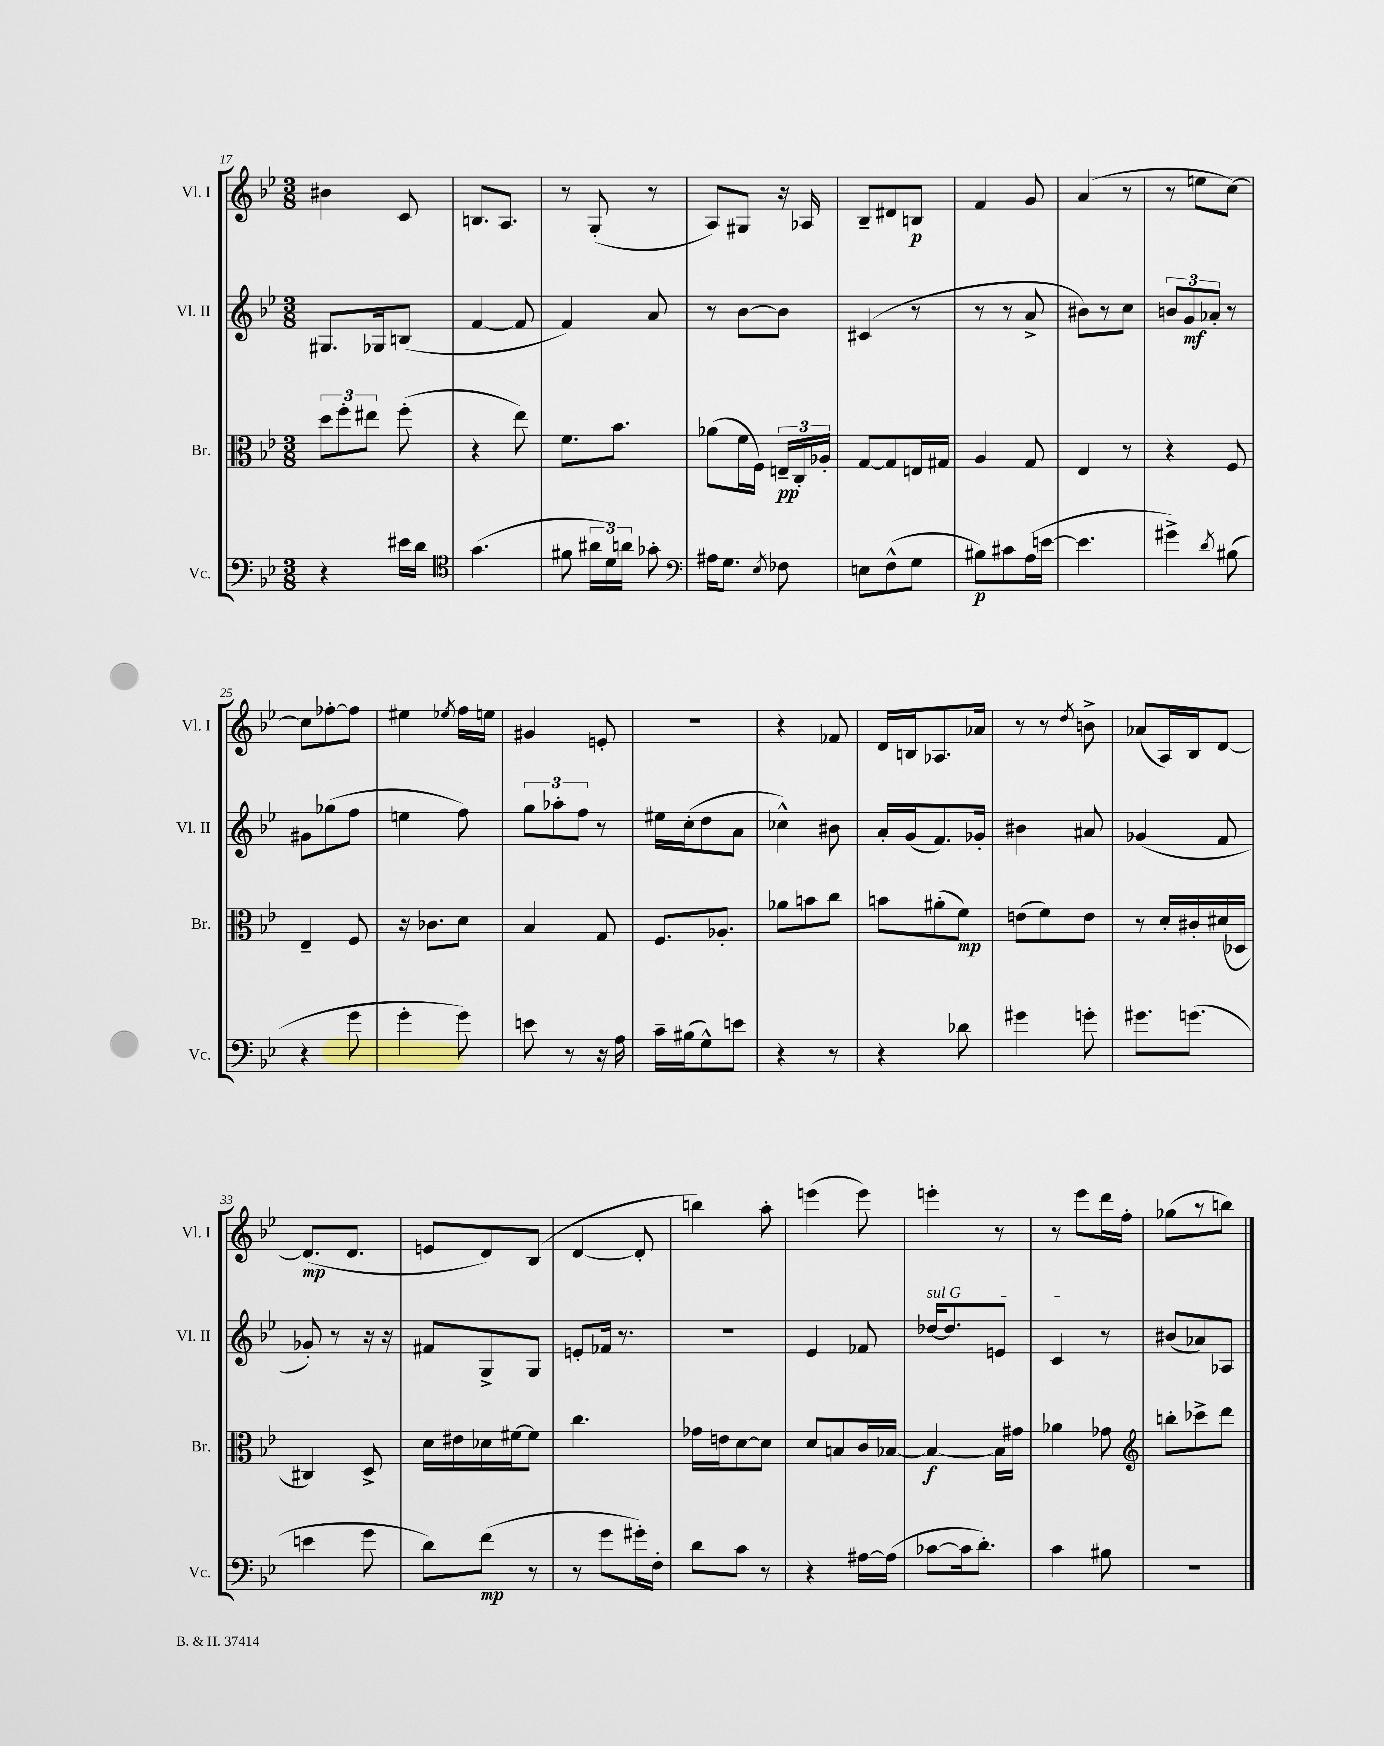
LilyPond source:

<<
\new StaffGroup <<
\new Staff = "s0" \with { instrumentName = "Vl. I" shortInstrumentName = "Vl. I" } {
    \clef treble \key bes \major \numericTimeSignature \time 3/8
    \autoBeamOff bis'4 c'8 |
    b8.[ a8.] |
    r8 g8-.( r8 |
    a8[) gis8] r16 aes16 |
    bes8[-- dis'8 b8]\p |
    f'4 g'8 |
    a'4( r8 |
    r8 e''8[ c''8]~) |
    c''8[ fes''8~-. fes''8] |
    eis''4 \acciaccatura { ees''8 } f''16[ e''16] |
    gis'4 e'8-. |
    R4. |
    r4 fes'8 |
    d'16[ b16 aes8. aes'16] |
    r8 r8 \acciaccatura { d''8 } b'8-> |
    aes'8[( a16) bes16 d'8]~ |
    d'8.[\mp( d'8.] |
    e'8[ d'8) bes8]( |
    d'4~ d'8-. |
    b''4) a''8-. |
    e'''4( e'''8) |
    e'''4-. r8 |
    r8 ees'''8[ d'''16 f''16]-. |
    ges''8[( r8 b''8]) \bar "|." |
}
\new Staff = "s1" \with { instrumentName = "Vl. II" shortInstrumentName = "Vl. II" } {
    \clef treble \key bes \major \numericTimeSignature \time 3/8
    \autoBeamOff gis8.[ ges16 b8]( |
    f'4~ f'8 |
    f'4) a'8 |
    r8 bes'8[~ bes'8] |
    cis'4( r8 |
    r8 r8 a'8-> |
    bis'8[) r8 c''8] |
    \tuplet 3/2 { b'8[ g'8\mf aes'8]-. } r8 |
    gis'8[ ges''8( f''8] |
    e''4 f''8) |
    \tuplet 3/2 { g''8[ aes''8-. f''8] } r8 |
    eis''16[ c''16-.( d''8 a'8] |
    ces''4-^) bis'8 |
    a'16[-. g'16( f'8.) ges'16]-. |
    bis'4 ais'8 |
    ges'4( f'8 |
    ges'8-.) r8 r16 r16 |
    fis'8[ g8-> g8] |
    e'8[-. fes'16] r8. |
    R4. |
    ees'4 fes'8 |
    \once \override TextSpanner.bound-details.left.text = \markup { \italic "sul G" } des''16[~\startTextSpan des''8. e'8] |
    c'4\stopTextSpan r8 |
    bis'8[( aes'8) aes8] \bar "|." |
}
\new Staff = "s2" \with { instrumentName = "Br." shortInstrumentName = "Br." } {
    \clef alto \key bes \major \numericTimeSignature \time 3/8
    \autoBeamOff \tuplet 3/2 { d''8[ f''8-. eis''8] } f''8-.( |
    r4 ees''8) |
    f'8.[ bes'8.] |
    aes'8[( f'16 f16]) \tuplet 3/2 { e16[--\pp c16-. aes16]-. } |
    g8[~ g8 e16 gis16] |
    a4 g8 |
    ees4 r8 |
    r4 f8 |
    ees4-- f8 |
    r16 ces'8.[ d'8] |
    bes4 g8 |
    f8.[ aes8.]-. |
    aes'8[ b'8 c''8] |
    b'8[ ais'8-.( f'8]\mp) |
    e'8[( f'8) e'8] |
    r8 d'16[-. cis'16-. dis'16( des16] |
    cis4) d8-> |
    d'16[ eis'16 des'16 fis'16~ fis'8] |
    c''4. |
    ges'16[ e'16 d'8~ d'8] |
    d'8[ b8 c'16 bes16]~ |
    bes4~\f bes16[ gis'16] |
    aes'4 ges'8 |
    \clef treble b''8[-. ces'''8-> d'''8] \bar "|." |
}
\new Staff = "s3" \with { instrumentName = "Vc." shortInstrumentName = "Vc." } {
    \clef bass \key bes \major \numericTimeSignature \time 3/8
    \autoBeamOff r4 eis'16[ d'16] |
    \clef tenor g'4.( |
    fis'8 \tuplet 3/2 { ais'16[ d'16) a'16] } ges'8-. |
    \clef bass ais16[ g8.] \acciaccatura { ees8 } fes8 |
    e8[ f8-^( g8] |
    bis8[\p) cis'8 a16( e'16]~ |
    e'4. |
    gis'4->) \acciaccatura { d'8 } bis8( |
    r4 g'8 |
    g'4-. g'8) |
    e'8 r8 r16 a16 |
    c'16[-- bis16( g8-^) e'8] |
    r4 r8 |
    r4 des'8 |
    gis'4 g'8-. |
    gis'8.[ g'8.]( |
    e'4 g'8 |
    d'8[) f'8]\mp( r8 |
    r8 g'8[ gis'16-.) f16]-. |
    d'8[ c'8] r8 |
    r4 ais16[~ ais16]( |
    ces'8[~ ces'16 d'8.]-.) |
    c'4 bis8 |
    R4. \bar "|." |
}
>>
>>
\layout { \context { \Score currentBarNumber = #17 } }
